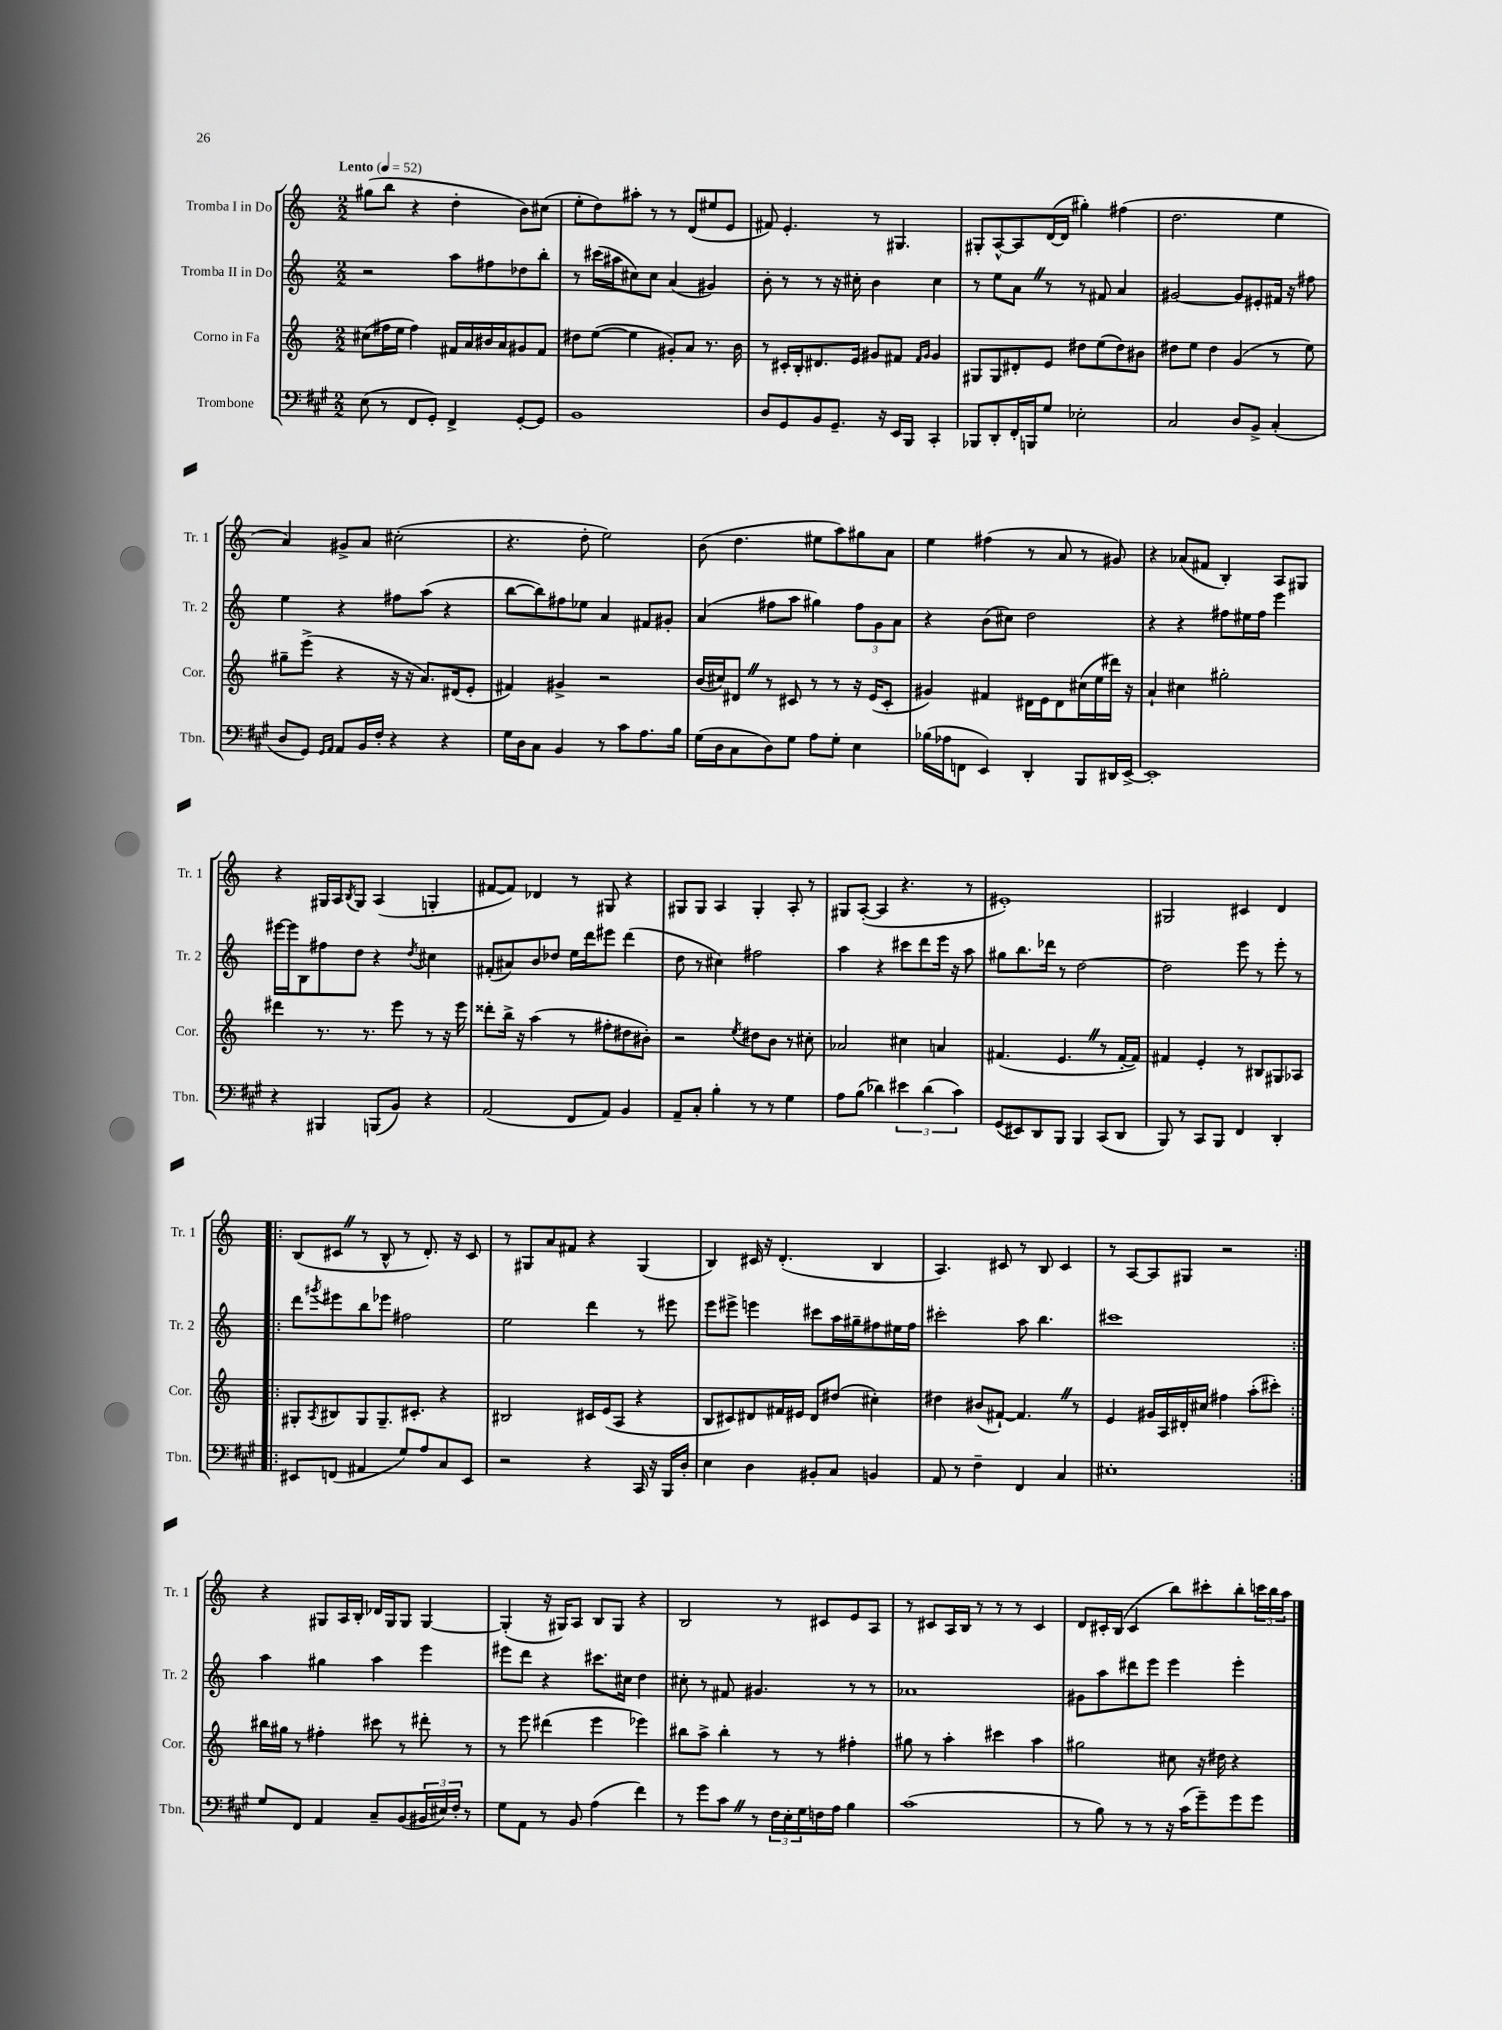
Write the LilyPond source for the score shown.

<<
\new StaffGroup <<
\new Staff = "s0" \with { instrumentName = "Tromba I in Do" shortInstrumentName = "Tr. 1" } {
    \clef treble \key c \major \numericTimeSignature \time 2/2 \tempo "Lento" 4 = 52
    gis''8( b''8 r4 d''4-. b'8) cis''8( |
    e''8-. d''8) ais''8-. r8 r8 d'8( eis''8 e'8 |
    fis'8) e'4.-. r8 gis4. |
    gis8-. a8~-^ a8 d'16~( d'16 gis''4-.) fis''4( |
    d''2. e''4 |
    a'4) gis'8-> a'8 cis''2-.( |
    r4. d''8-. e''2) |
    b'8( d''4. eis''8 a''8) gis''8 a'8 |
    e''4 fis''4( r8 a'8 r8 gis'8) |
    r4 aes'8( fis'8 b4-.) a8 gis8 |
    r4 gis16 a16 \acciaccatura { b8 } gis8 a4( g4-. |
    fis'8~ fis'8) des'4 r8 gis8 r4 |
    gis8 gis8 a4 gis4-. a8-. r8 |
    gis8 a8~-.( a4 r4. r8 |
    eis'1-.) |
    gis2 cis'4 d'4 |
    \repeat volta 2 { b8( cis'8 \once \override BreathingSign.text = \markup { \musicglyph "scripts.caesura.straight" } \breathe r8 b8-^ r8 d'8.-.) r16 cis'8 |
    r8 gis8 a'8 fis'8 r4 gis4( |
    b4) cis'16 r16 d'4.-.( b4 |
    a4.) cis'8 r8 b8 cis'4 |
    r8 a8~ a8 gis8 r2 | }
    r4 gis8 a16 b16-. des'16 gis16 gis8 gis4~ |
    gis4-.( r16 gis16) a8 b8 gis8 r4 |
    b2 r8 cis'8 e'8 a8 |
    r8 cis'8 a16 b16 r8 r8 r8 cis'4 |
    d'8 cis'16-. b16( cis'4 b''8) cis'''8-. b''8-. \tuplet 3/2 { c'''16 b''16 a''16 } \bar "|." |
}
\new Staff = "s1" \with { instrumentName = "Tromba II in Do" shortInstrumentName = "Tr. 2" } {
    \clef treble \key c \major \numericTimeSignature \time 2/2
    r2 a''8 fis''8 des''8 b''8-. |
    r8 cis'''16( ais''16 cis''8) cis''8 a'4( gis'4) |
    b'8-. r8 r8 r16 cis''16-. b'4 cis''4 |
    r8 e''8 a'8 \once \override BreathingSign.text = \markup { \musicglyph "scripts.caesura.straight" } \breathe r8 r8 fis'8 a'4 |
    gis'2~ gis'8 eis'8-. fis'16 r16 fis''8 |
    e''4 r4 fis''8 a''8( r4 |
    b''8~ b''8) fis''8 ees''8 a'4 fis'8 gis'8-. |
    a'4( fis''8 a''8 gis''4) \tuplet 3/2 { fis''8 g'8 a'8 } |
    r4 b'8( cis''8) d''2 |
    r4 r4 fis''8 eis''16 fis''16 e'''4 |
    eis'''16~ eis'''16 b8 fis''8 d''8 r4 \acciaccatura { d''8 } cis''4 |
    fis'8-.( ais'8) b'8 des''8 e''16 d'''16 eis'''8 d'''4( |
    d''8 r8 cis''4) fis''2 |
    a''4 r4 cis'''8 d'''8 e'''16 r16 a''8 |
    gis''8 b''8. des'''16 r8 d''2~ |
    d''2 e'''8 r8 e'''8-. r8 |
    \repeat volta 2 { d'''8 \acciaccatura { gis'''8 } eis'''8 b''8 ees'''8 fis''2 |
    e''2 d'''4 r8 eis'''8 |
    e'''8 eis'''8-> e'''4 cis'''8 a''16 gis''16-- fis''8 eis''16 fis''16 |
    cis'''2-. a''8 b''4. |
    cis'''1 | }
    a''4 gis''4 a''4 e'''4 |
    eis'''8 d'''8 r4 cis'''8. cis''16 d''4 |
    cis''8-. r8 fis'8 gis'4. r8 r8 |
    aes'1 |
    gis'8 a''8 dis'''8 e'''8 e'''4 e'''4-. \bar "|." |
}
\new Staff = "s2" \with { instrumentName = "Corno in Fa" shortInstrumentName = "Cor." } {
    \clef treble \key c \major \numericTimeSignature \time 2/2
    cis''8( fis''16 e''16 fis''4) fis'16 a'16 bis'16 a'16 gis'8 fis'8 |
    dis''8 e''8~( e''4 gis'8-.) a'8 r8. b'16 |
    r8 cis'16-. b16-. dis'8. e'16 gis'8 fis'8 \grace { fis'16 gis'16 } gis'4 |
    gis8 gis8 dis'8-. e'8 dis''8 e''8( dis''8) bis'8 |
    dis''8 e''8 dis''4 g'4( r8 e''8) |
    gis''8-- e'''8->( r4 r16 r16 a'8.) dis'16( e'8-. |
    fis'4) gis'4-> r2 |
    b'16( cis''16) dis'8 \once \override BreathingSign.text = \markup { \musicglyph "scripts.caesura.straight" } \breathe r8 cis'8 r8 r8 r16 e'16( cis'8-. |
    gis'4) fis'4 dis'16 e'16 dis'8 cis''16( e''16 dis'''16) r16 |
    a'4-! cis''4 gis''2-. |
    dis'''4 r8. r8. e'''8 r8 r16 e'''16 |
    disis'''8-. b''16-> r16 a''4( r8 fis''8-. dis''8 bis'8-.) |
    r2 \acciaccatura { e''8 } dis''8 b'8 r8 cis''8-. |
    aes'2 cis''4 a'4 |
    fis'4.( e'4. \once \override BreathingSign.text = \markup { \musicglyph "scripts.caesura.straight" } \breathe r8 fis'16~-. fis'16) |
    fis'4 e'4-. r8 bis8 gis8 aes8 |
    \repeat volta 2 { gis8-. \acciaccatura { a8 } bis8 gis8 gis8.-- cis'8.-. r4 |
    bis2 cis'16 e'16( a8 r4 |
    b8 cis'8) dis'8 fis'16 eis'16 dis'8 dis''8( cis''4-.) |
    dis''4 bis'8( fis'8~-!) fis'4. \once \override BreathingSign.text = \markup { \musicglyph "scripts.caesura.straight" } \breathe r8 |
    e'4 gis'16 a16 dis'16-. cis''16 fis''4 a''8-.( cis'''8-.) | }
    bis''16 gis''16 r8 fis''4-. cis'''8 r8 dis'''8-. r8 |
    r8 e'''8 dis'''4( e'''4 ees'''4) |
    bis''8 a''8-> bis''4-. r8 r8 fis''4-. |
    gis''8 r8 a''4-. cis'''4 a''4 |
    gis''2 cis''8 r16 dis''16 r4 \bar "|." |
}
\new Staff = "s3" \with { instrumentName = "Trombone" shortInstrumentName = "Tbn." } {
    \clef bass \key a \major \numericTimeSignature \time 2/2
    e8( r8 fis,8 gis,8-.) fis,4-> gis,8~-. gis,8 |
    b,1 |
    d8 gis,8 b,8 gis,8.-- r16 e,16 b,,16 cis,4-. |
    bes,,8 d,8-. fis,16-. b,,16 gis8 ees2-. |
    cis2 d8 b,8-> cis4-.( |
    d8 gis,8) \grace { gis,16 a,16 } a,8 b,16 fis16-. r4 r4 |
    gis16 d16 cis8 b,4 r8 cis'8 a8. b16 |
    gis16( d16 cis8 d8) gis8 a8 gis8-. e4 |
    bes16( aes16 f,8 e,4) d,4-. b,,8 dis,16 e,16~-> |
    e,1-. |
    r4 bis,,4 b,,8( b,8) r4 |
    a,2( fis,8 a,8) b,4 |
    a,8-- cis8-. b4-. r8 r8 gis4 |
    a8 b8( des'4) \tuplet 3/2 { eis'4 des'4( cis'4) } |
    gis,8( eis,8) d,8 b,,8 b,,4 cis,8( d,8 |
    b,,8) r8 cis,8 b,,8 fis,4 d,4-. |
    \repeat volta 2 { eis,8 f,8( ais,4 gis8) a8 cis8 eis,8 |
    r2 r4 cis,16 r16 b,,16 d16-. |
    e4 d4 bis,8-. cis8 b,4 |
    a,8 r8 fis4-- fis,4 cis4 |
    eis1-. | }
    gis8 fis,8 a,4 cis8-- b,8( \tuplet 3/2 { bis,16 eis16) fis16-. } r8 |
    gis8 a,8 r8 b,8 a4( fis'4) |
    r8 gis'8 cis'8 \once \override BreathingSign.text = \markup { \musicglyph "scripts.caesura.straight" } \breathe r8 \tuplet 3/2 { fis16 e16-. gis16 } f16 a16 b4 |
    cis'1( |
    r8 b8) r8 r8 r16 cis'16( gis'8--) gis'8 gis'8 \bar "|." |
}
>>
>>
\layout { \context { \Score \remove "Bar_number_engraver" } }
